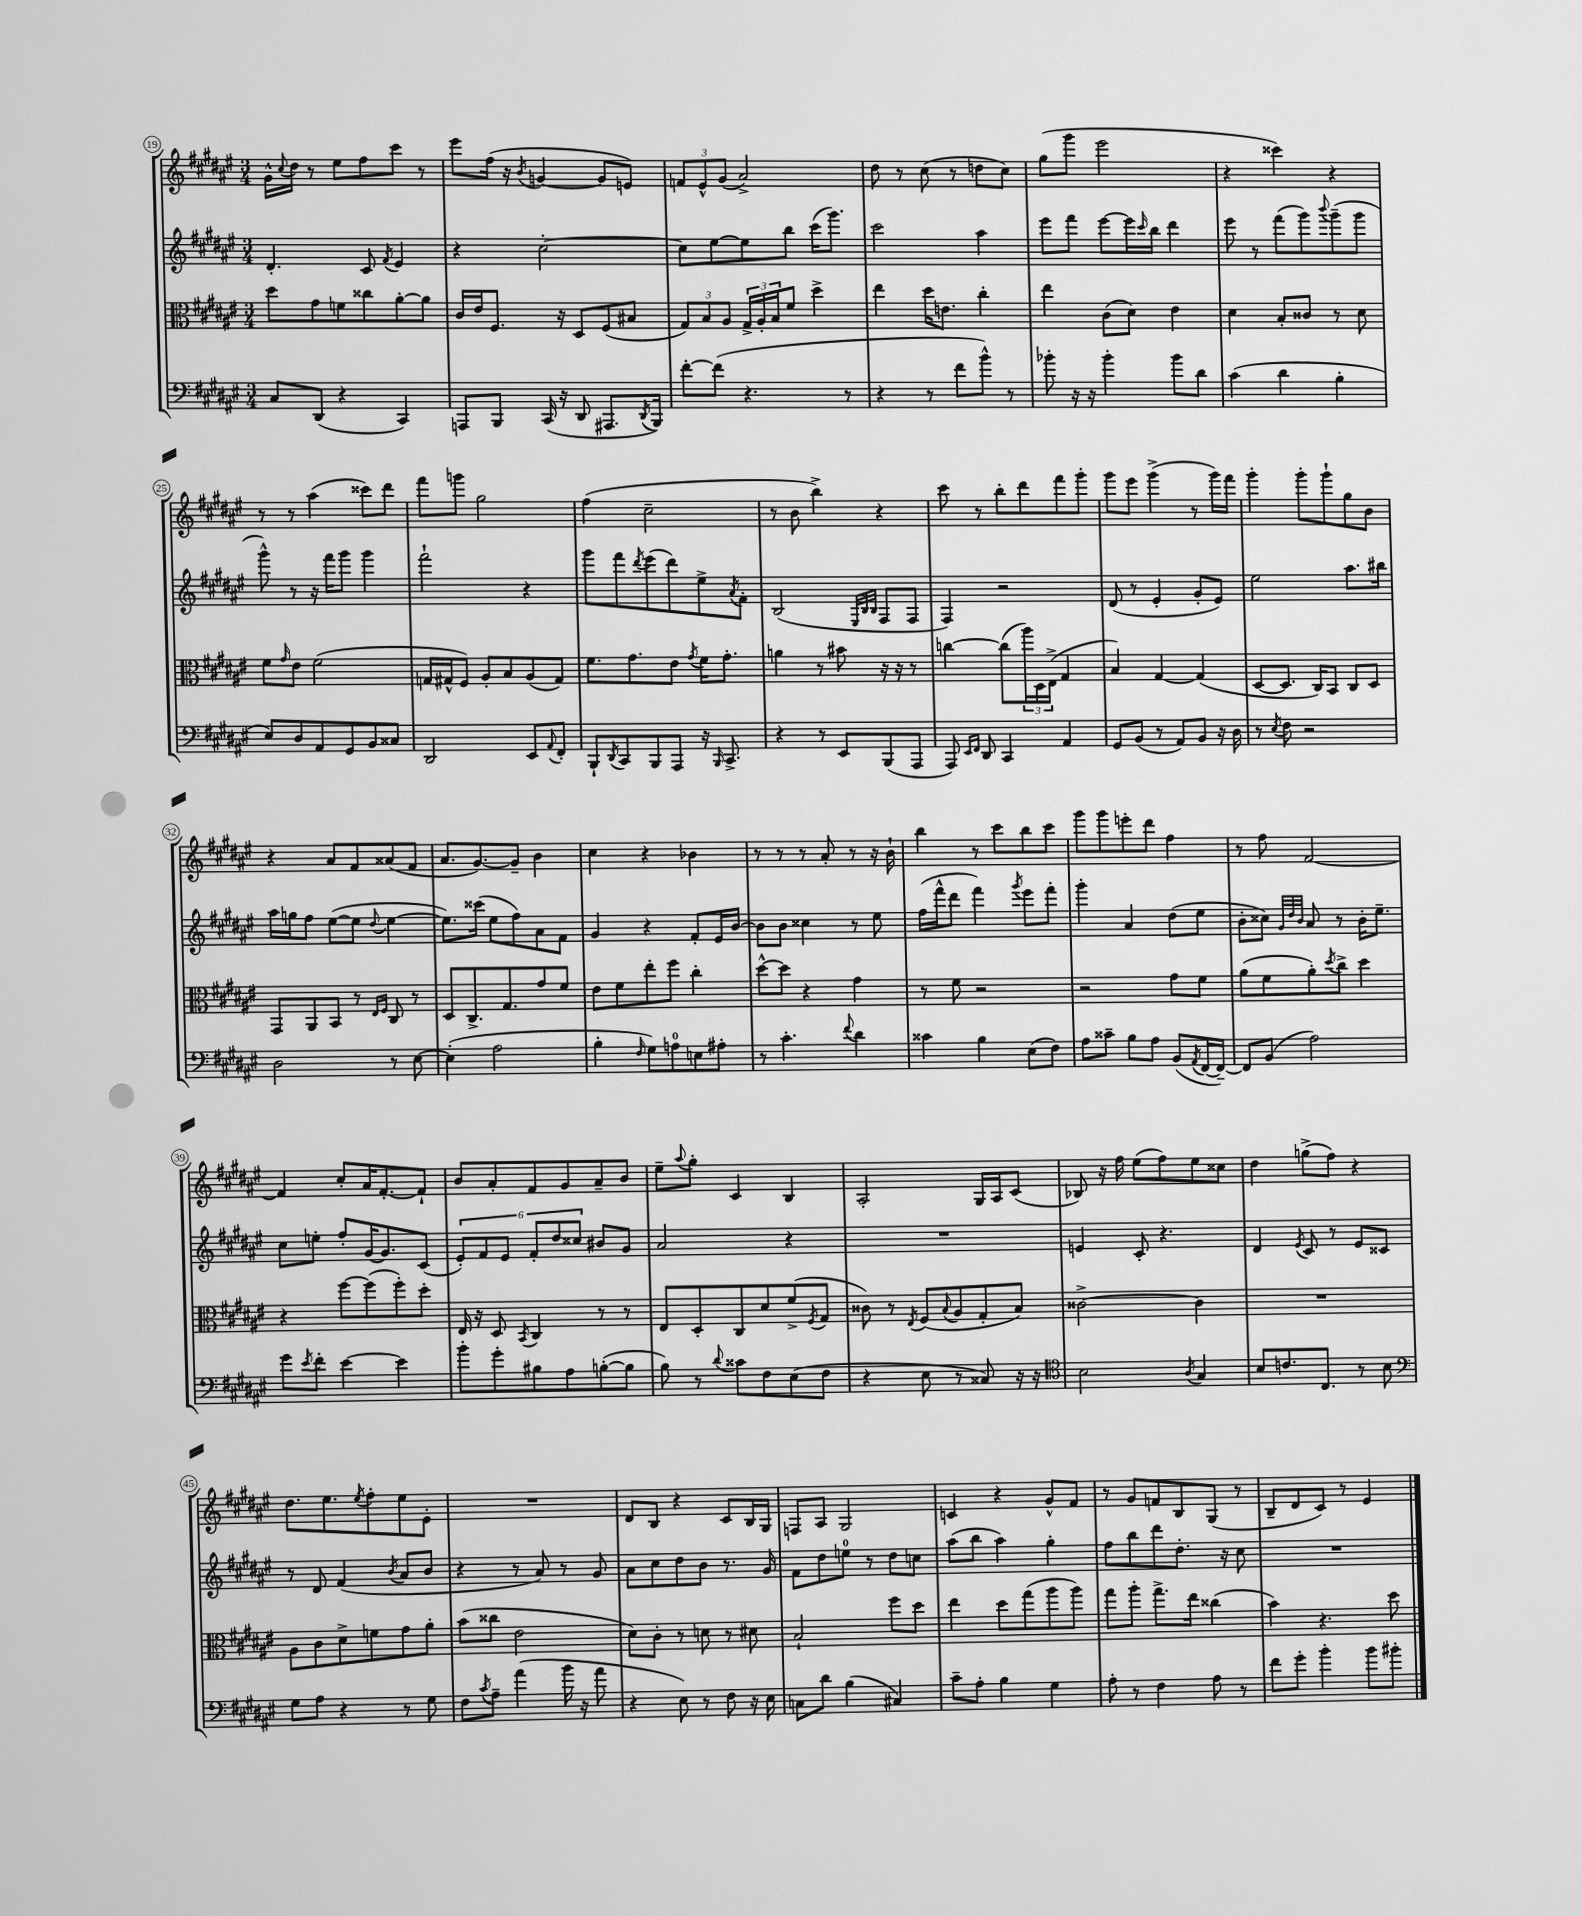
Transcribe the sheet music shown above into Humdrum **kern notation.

**kern	**kern	**kern	**kern
*part4	*part3	*part2	*part1
*staff4	*staff3	*staff2	*staff1
*clefF4	*clefC3	*clefG2	*clefG2
*k[f#c#g#d#a#e#]	*k[f#c#g#d#a#e#]	*k[f#c#g#d#a#e#]	*k[f#c#g#d#a#e#]
*M3/4	*M3/4	*M3/4	*M3/4
=19	=19	=19	=19
8C#/L	8dd#\L	4.d#'/	16g#^^\LL
.	.	.	8qqcc#/
.	.	.	16dd#\JJ
(8DD#/J	8g#\	.	8r
4r	8fn\	.	8ee#\L
.	8cc##X\	8c#/	8ff#\
.	.	8qf#/	.
4CC#/)	[8a#'\	4e#/	8ccc#\J
.	8a#\J]	.	8r
=20	=20	=20	=20
8AAAn/L	16c#/LL	4r	8eee#\L
.	16e#/J	.	.
8BBB/J	8.F#/J	.	(16ff#\Jk
.	.	.	16r
.	.	.	8qb/
(16CC#/	.	[2cc#'\	[4gn/
16r	16r	.	.
8DD#/	8D#/L	.	.
8.AAA#X/L	(8F#/	.	8g/L]
.	8B#X/J	.	8en/J)
8qDD#/	.	.	.
16BBB/Jk)	.	.	.
=21	=21	=21	=21
[8f#'\L	12G#/L)	8cc#\L]	12fn/L
.	12B/	.	12e#^^/
(8f#\J]	.	[8ee#\	.
.	12A#/J	.	(12g#/J
4.r	24G#^/LL	8ee#\]	2a#^/)
.	24A#'/	.	.
.	24B/J	.	.
.	8f#/J	8bb\J	.
.	4dd#^\	(16ccc#\KL	.
.	.	8.ggg#\J)	.
8r	.	.	.
=22	=22	=22	=22
4r	4ee#\	2ccc#\	8dd#\
.	.	.	8r
8r	16dd#\KL	.	(8cc#\
.	8.en\J	.	.
8f#\L	.	.	8r
8b^^\J)	4cc#'\	4aa#\	8ddn\L
8r	.	.	8cc#\J)
=23	=23	=23	=23
8b-X'\	4ee#\	8eee#\L	(8gg#\L
16r	.	8fff#\J	8ggg#\J
16r	.	.	.
4b-'\	(8c#\L	[8eee#\L	2eee#\
.	8d#\J)	16eee#\L]	.
.	.	16qqccc#/	.
.	.	16bb\JJ	.
8b-\L	4e#\	4ddd#\	.
8d#\J	.	.	.
=24	=24	=24	=24
(4c#\	4d#\	8eee#\	4r
.	.	8r	.
4d#\	8B'/L	(8fff#\L	4ccc##X\)
.	8c##X/J	8ggg#\)	.
.	.	8qqbbb/	.
4B'\	8r	(8ggg#~\	4r
.	8d#\	8ggg#\J	.
!!LO:LB:g=z
=25	=25	=25	=25
8E#/L)	8f#\L	8ggg#^^\)	8r
.	16qqg#/	.	.
8D#/	8e#\J	8r	8r
8AA#/	(2f#\	16r	(4aa#\
.	.	16fff#\KL	.
8GG#/	.	8ggg#\J	.
8BB/	.	4ggg#\	8ccc##X\L)
8C##X/J	.	.	8ddd#\J
=26	=26	=26	=26
2DD#/	16Gn/LL	2fff#`\	8fff#\L
.	16G#X^^/J	.	.
.	8F#/J)	.	8gggn\J
.	8A#'/L	.	2gg#\
.	8B/	.	.
8EE#/L	(8A#/	4r	.
8qqAA#/	.	.	.
8FF#'/J	8G#/J)	.	.
=27	=27	=27	=27
8BBB`/L	8.f#\L	8ggg#\L	(4ff#\
8qDD#/	.	.	.
8CC#/	.	8fff#\	.
.	8.g#\	.	.
.	.	8qddd#/	.
8BBB/	.	(8eee#\	2cc#~\
8AAA#/J	8e#\J	8ddd#\)	.
.	8qg#/	.	.
16r	16f#\KL	8ee#^\	.
16qqBBB/	.	.	.
8.CC#^/	8.g#'\J	.	.
.	.	8qa#/	.
.	.	8f#'\J	.
=28	=28	=28	=28
4r	4an\	(2B/	8r
.	.	.	8b\
8r	8r	.	4bb^\)
8EE#/L	8b#X\	.	.
.	.	32qqE#/LLL	.
.	.	32qqB/	.
.	.	32qqB/JJJ	.
(8BBB/	16r	8F#/L	4r
.	16r	.	.
8AAA#/J	8r	8F#/J	.
=29	=29	=29	=29
8AAA#/)	[4ccn\	4F#/)	8ccc#\
16qqEE#/LL	.	.	.
16qqFF#/JJ	.	.	.
8DD#/	.	.	8r
4CC#/	(8cc\L]	2r	8bb'\L
.	24aa#\L)	.	8ddd#\
.	24D#\	.	.
.	(24E#^\JJ	.	.
4AA#/	4G#/	.	8fff#\
.	.	.	8ggg#'\J
=30	=30	=30	=30
8GG#/L	4B/)	(8d#/	8ggg#\L
(8BB/J	.	8r	8eee#\J
8r	[4G#/	4e#'/	(4ggg#^\
8AA#/L)	.	.	.
8BB/J	(4G#/]	8g#'/L	8r
16r	.	8e#/J)	16ggg#\LL)
16D#\	.	.	16fff#\JJ
=31	=31	=31	=31
8r	[8D#/L	2ee#\	4ggg#'\
8qE#/	.	.	.
8F#\	8.D#/J]	.	.
2r	.	.	8ggg#'\L
.	16C#/KL)	.	.
.	8BB/J	.	8ggg#`\
.	8C#/L	8.aa#\L	8gg#\
.	8D#/J	.	8b\J
.	.	16bb#X\Jk	.
!!LO:LB:g=z
=32	=32	=32	=32
2D#\	8GG#/L	16aa#\LL	4r
.	.	16ggn\J	.
.	8AA#/	8ff#\J	.
.	8BB/J	([8ee#\L	8a#/L
.	8r	8ee#\J]	8f#/
.	16qqE#/LL	.	.
.	16qqF#/JJ	8qqdd#/	.
8r	8C#/	[4ee#\	(8a##X/
[8E#\	8r	.	8f#/J
=33	=33	=33	=33
(4E#'\]	8D#/L	8.ee#\L])	8.a#/L
.	8.C#^/	.	.
.	.	(16ccc##X\Jk	[8.g#/)
2A#\	.	8ee#\L	.
.	8.G#/	.	.
.	.	8ff#\)	8g#~/J]
.	8g#/	8a#\	4b\
.	8f#/J	8f#\J	.
=34	=34	=34	=34
4B'\	8e#\L	4g#/	4cc#\
.	8f#\	.	.
16qqF#/	.	.	.
8G#\L)	8ee#'\	4r	4r
8An\	8ff#\J	.	.
8En\	4cc#'\	8f#'/L	4b-X\
8A#X'\J	.	16e#/L	.
.	.	[16b/JJ	.
=35	=35	=35	=35
8r	[8dd#^^\L	8b\L]	8r
4.c#'\	8dd#\J]	8b\J	8r
.	4r	4cc##X\	8r
.	.	.	8a#'/
8qqf#/	.	.	.
4d#\	4g#\	8r	8r
.	.	8ee#\	16r
.	.	.	16b`\
=36	=36	=36	=36
4c##X\	8r	(16ff#\LL	4bb\
.	.	16fff#^^\J	.
.	8f#\	8ddd#\J	.
4B\	2r	4fff#\)	8r
.	.	.	8ccc#\L
.	.	8qggg#/	.
(8E#\L	.	8eee#\L	8bb\
8F#\J)	.	8fff#'\J	8ccc#\J
=37	=37	=37	=37
8A#\L	2r	4ggg#'\	8ggg#\L
8c##X~\J	.	.	8ggg#\
8B\L	.	4a#/	8eeen'\
8A#\J	.	.	8ddd#\J
(8BB/L	8g#\L	(8dd#\L	4ff#\
8qAA#/	.	.	.
[16FF#/L	8f#\J	8ee#\J	.
16FF#~/JJ_)	.	.	.
=38	=38	=38	=38
8FF#/L]	(8a#\L	8b'\L	8r
(8BB/J	8f#\	8cc##X\J)	8ff#\
.	.	32qqg#/LLL	.
.	.	32qqdd#/	.
.	.	32qqb/JJJ	.
2A#\)	8a#'\)	8a#/	[2f#/
.	8qdd#/	.	.
.	8cc#^\J	8r	.
.	4dd#\	16b'\KL	.
.	.	8.ee#~\J	.
!!LO:LB:g=z
=39	=39	=39	=39
8g#\L	4r	8cc#\L	4f#/]
8qe#/	.	.	.
8f#'\J	.	8een'\J	.
[4e#\	[8ff#\L	8ff#'/L	8cc#'/L
.	(8ff#\]	[16g#/K	16a#/K
.	.	8.g#/]	[8.f#'/
4e#\]	8ff#'\)	.	.
.	8dd#'\J	(8c#/J	8f#`/J]
=40	=40	=40	=40
8b'\L	16E#/	12e#'/L)	8b/L
.	16r	.	.
.	.	12f#/	.
8g#'\	8D#/	.	8a#'/
.	.	12e#/J	.
.	8qBB/	.	.
8B#X\	4C#/	12f#'/L	8f#/
.	.	12dd#/	.
8A#\	.	.	8g#/
.	.	12cc##X/J	.
([8Bn'\	8r	8b#X/L	8a#~/
8B\J]	8r	8g#/J	8b/J
=41	=41	=41	=41
8B\)	8E#/L	2a#/	8ee#~\L
.	.	.	8qqaa#/
8r	8D#'/	.	8gg#'\J
8qqd#/	.	.	.
8c##X\L	8C#/	.	4c#/
8F#\	8d#/	.	.
(8E#\	(8f#^/	4r	4B/
.	8qF#/	.	.
8F#\J	8G#/J	.	.
=42	=42	=42	=42
4r	8c##X\)	2.r	2A#'/
.	8r	.	.
.	8qE#/	.	.
8E#\	(8F#/L	.	.
.	8qqB/	.	.
8r	8A#/	.	.
8C##X/)	8G#'/	.	16G#/LL
.	.	.	16A#/J
16r	8B/J)	.	(8c#/J
16r	.	.	.
=43	=43	=43	=43
*clefC4	*	*	*
2B\	[2c##X^\	4en/	8B-X/)
.	.	.	16r
.	.	.	16ff#\
.	.	8c#'/	(8ee#\L
.	.	4.r	8ff#\)
8qA#/	.	.	.
4G#/	4c##\]	.	8ee#\
.	.	.	8cc##X\J
=44	=44	=44	=44
8B/L	2.r	4d#/	4dd#\
8.cn/	.	.	.
.	.	8qe#/	.
.	.	8c#/	(8ggn^\L
8.C#/J	.	.	.
.	.	8r	8ff#\J)
8r	.	8e#/L	4r
8B\	.	8c##X/J	.
!!LO:LB:g=z
=45	=45	=45	=45
*clefF4	*	*	*
8G#\L	8A#\L	8r	8.dd#\L
8A#\J	8c#\	8d#/	.
.	.	.	8.ee#\
4r	8d#^\	(4f#/	.
.	.	.	8qee#/
.	8fn\	.	8ff#'\
.	.	8qb/	.
8r	8g#\	8a#/L	8ee#\
8G#\	8a#'\J	8b/J	8e#'\J
=46	=46	=46	=46
8F#\L	(8b\L	4r	2.r
8qc#/	.	.	.
8A#~\J	8cc##X\J	.	.
(4a#\	2e#\	8r	.
.	.	8a#/)	.
16b\	.	8r	.
16r	.	.	.
8a#\	.	8g#/	.
=47	=47	=47	=47
4r	8d#\L)	8a#\L	8d#/L
.	8c#'\J	8cc#\	8B/J
8E#\)	8r	8dd#\	4r
8r	8dn\	8b\J	.
8F#\	8r	8.r	8c#/L
16r	8d#X\	.	16B/L
16E#\	.	16g#/	16G#/JJ
=48	=48	=48	=48
8Cn\L	2B`/	8f#\L	8Fn/L
8d#\J	.	8dd#\	8A#/J
(4B\	.	8een\J	2G#/
.	.	8r	.
4C#X/)	8ff#\L	8dd#\L	.
.	8dd#\J	8ccn\J	.
=49	=49	=49	=49
8c#~\L	4ee#\	(8aa#\L	4cn/
8A#'\J	.	8bb\J	.
4B\	8dd#\L	4aa#\)	4r
.	(8gg#\	.	.
4G#\	8aa#\	4gg#'\	8g#^^/L
.	8aa#\J)	.	8f#/J
=50	=50	=50	=50
8A#'\	8gg#\L	8ff#\L	8r
8r	8aa#'\J	8bb\	8g#/L
4F#\	8.gg#^\L	8ddd#\	8fn/
.	.	8.dd#'\J	8B/
.	16ee#\Jk	.	.
8A#\	(4cc##X\	.	(8G#/J
.	.	16r	.
8r	.	8cc#\	8r
=51	=51	=51	=51
8f#\L	4b\)	2.r	8B~/L
8g#'\J	.	.	8d#/
4b'\	4.r	.	8c#/J)
.	.	.	8r
8b\L	.	.	4e#/
8b#X'\J	8dd#\	.	.
==	==	==	==
*-	*-	*-	*-
